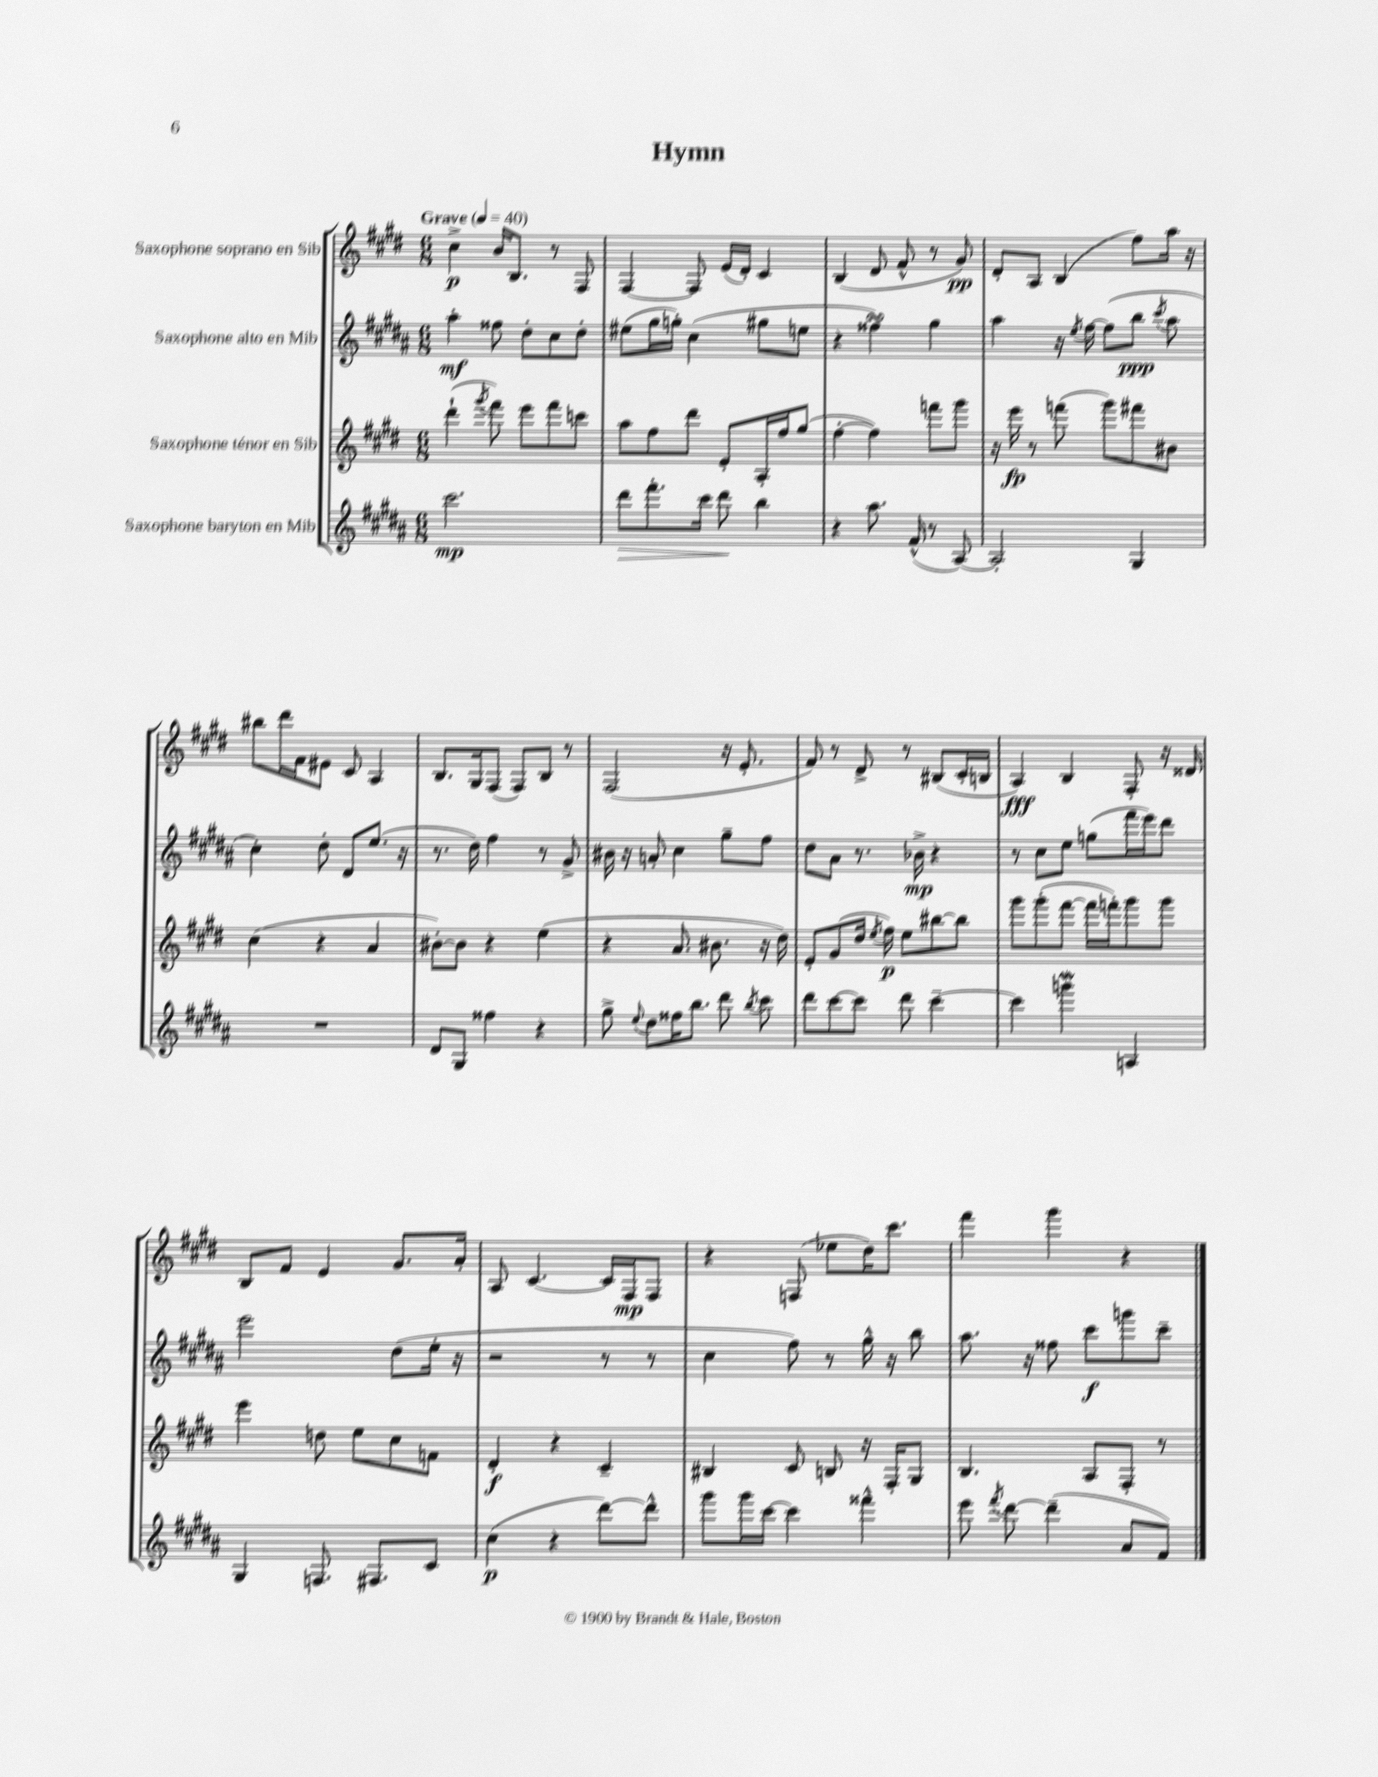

**kern	**kern	**kern	**kern
*staff4	*staff3	*staff2	*staff1
*clefG2	*clefG2	*clefG2	*clefG2
*k[f#c#g#d#a#]	*k[f#c#g#d#]	*k[f#c#g#d#a#]	*k[f#c#g#d#]
*M6/8	*M6/8	*M6/8	*M6/8
*MM40	*MM40	*MM40	*MM40
2.ccc#\	(4ddd#`\	4aa#'\	4cc#^\
.	8qggg#/	.	.
.	8fff#\)	8ff##\	16b/LK
.	.	.	8.B/J
.	8eee\L	8dd#'\L	.
.	8fff#\	8cc#\	8r
.	8ccc\J	8dd#'\J	8F#/
=	=	=	=
8ddd#\L	8aa\L	(8ee#\L	[4F#/
8.fff#'\	8ff#\	16gg#\L	.
.	.	16gg'\JJ)	.
.	8ddd#\J	(4cc#\	8F#/]
16ccc#\Jk	.	.	.
8ddd#\	8e'/L	.	(16e/LL
.	.	.	16d#'/JJ)
4bb\	16A'/L	8gg#\L	4c#/
.	16ff#/J	.	.
.	(8gg#/J	8ee\J	.
=	=	=	=
4r	[4ff#'\	4r	(4B/
8.aa#\	4ff#\])	4ff##\)	8d#/
.	.	.	8f#^^/
(16f#^^/	.	.	.
8r	8fff\L	4gg#\	8r
[8A#/)	8ggg#\J	.	8g#/)
=	=	=	=
2A#'/]	16r	4aa#\	8d#'/L
.	16eee\	.	.
.	8r	.	8A/J
.	(8fff\	16r	(4B/
.	.	8qee/	.
.	.	[16ff#\	.
.	8ggg#\L)	(8ff#\]L	.
4G#/	8fff#\	8bb\J	8ff#\L)
.	.	8qccc#/	.
.	8b#\J	8aa#\	16aa\Jk
.	.	.	16r
=	=	=	=
2.r	(4cc#\	4cc#'\)	8bb#\L
.	.	.	16ddd#\L
.	.	.	16f#\J
.	4r	8dd#'\	8e#\J
.	.	8d#/L	8c#/
.	4a/	(8.ee/J	4A/
.	.	16r	.
=	=	=	=
8d#/L	[8b#'\L)	8.r	8.B/L
8G#/J	8b#\]J	.	.
.	.	16dd#\)	16G#/k
4ff##\	4r	4ff#\	(8F#/J
.	.	.	8F#/L)
4r	(4ee\	8r	8B/J
.	.	8g#^/	8r
=	=	=	=
8gg#^\	4r	16b#\	(2F#/
.	.	16r	.
8qqee/	.	.	.
8dd#\L	.	8a'/	.
16ff##\K	8.a/	4cc#\	.
8.bb\J	.	.	.
.	8.b#\	.	.
8ddd#\	.	8gg#~\L	16r
.	.	.	8.e'/
8qbb/	.	.	.
8ccc#\	16r	8ff#\J	.
.	16dd#\)	.	.
=	=	=	=
8ddd#\L	8e'/L	8dd#\L	8f#/)
[8ccc#\	(8g#/	8a#\J	8r
8ccc#\]J	16dd#/Jk	8.r	8d#^/
.	8qee/	.	.
.	16ff#\)	.	.
8ddd#\	8ee\L	.	8r
.	.	16b-^\	.
[4ccc#~\	[8bb#\	4r	(8B#/L
.	8bb#\]J	.	16c#'/L
.	.	.	16B/JJ
=	=	=	=
4ccc#\]	8ggg#\L	8r	4A/)
.	(8ggg#'\	8cc#\L	.
4ggg\	[8fff#\J	8ee\J	4B/
.	16fff#\]LL	(8gg\L	.
.	16fff'\J)	.	.
4A/	8ggg#\	16fff#\L	8F#'/
.	.	16eee\J)	.
.	8ggg#\J	8ddd#\J	16r
.	.	.	16d##/
=	=	=	=
4G#/	4eee\	2eee\	8B/L
.	.	.	8f#/J
8.F/	8dd\	.	4e/
.	8ee\L	.	.
8.F#/L	.	.	.
.	8cc#\	(8dd#\L	8.g#/L
8c#/J	8f\J	16ee'\Jk	.
.	.	16r	16a'/Jk
=	=	=	=
(4cc#\	4d#'/	2r	8A/
.	.	.	[4.c#/
4r	4r	.	.
[8ddd#\L)	4c#~/	8r	16c#/]LL
.	.	.	16F#/J
8ddd#^^\]J	.	8r	8F#/J
=	=	=	=
8ggg#\L	4B#/	4cc#\	4r
16ggg#\L	.	.	.
[16ccc#\JJ	.	.	.
4ccc#\]	8c#/	8ff#\)	(8F/
.	8B/	8r	8ee-\L
4fff##^^\	16r	16gg#^^\	16dd#\K)
.	16F#'/LK	16r	8.ccc#\J
.	8G#/J	8bb\	.
=	=	=	=
8eee\	4.B/	8.aa#\	4fff#\
8qfff#/	.	.	.
[8ddd#\	.	.	.
.	.	16r	.
(4ddd#~\]	.	8ff##\	4ggg#\
.	8A/L	8ccc#\L	.
8a#/L	8F#'/J	8ggg\	4r
8f#/J)	8r	8ccc#~\J	.
==	==	==	==
*-	*-	*-	*-
